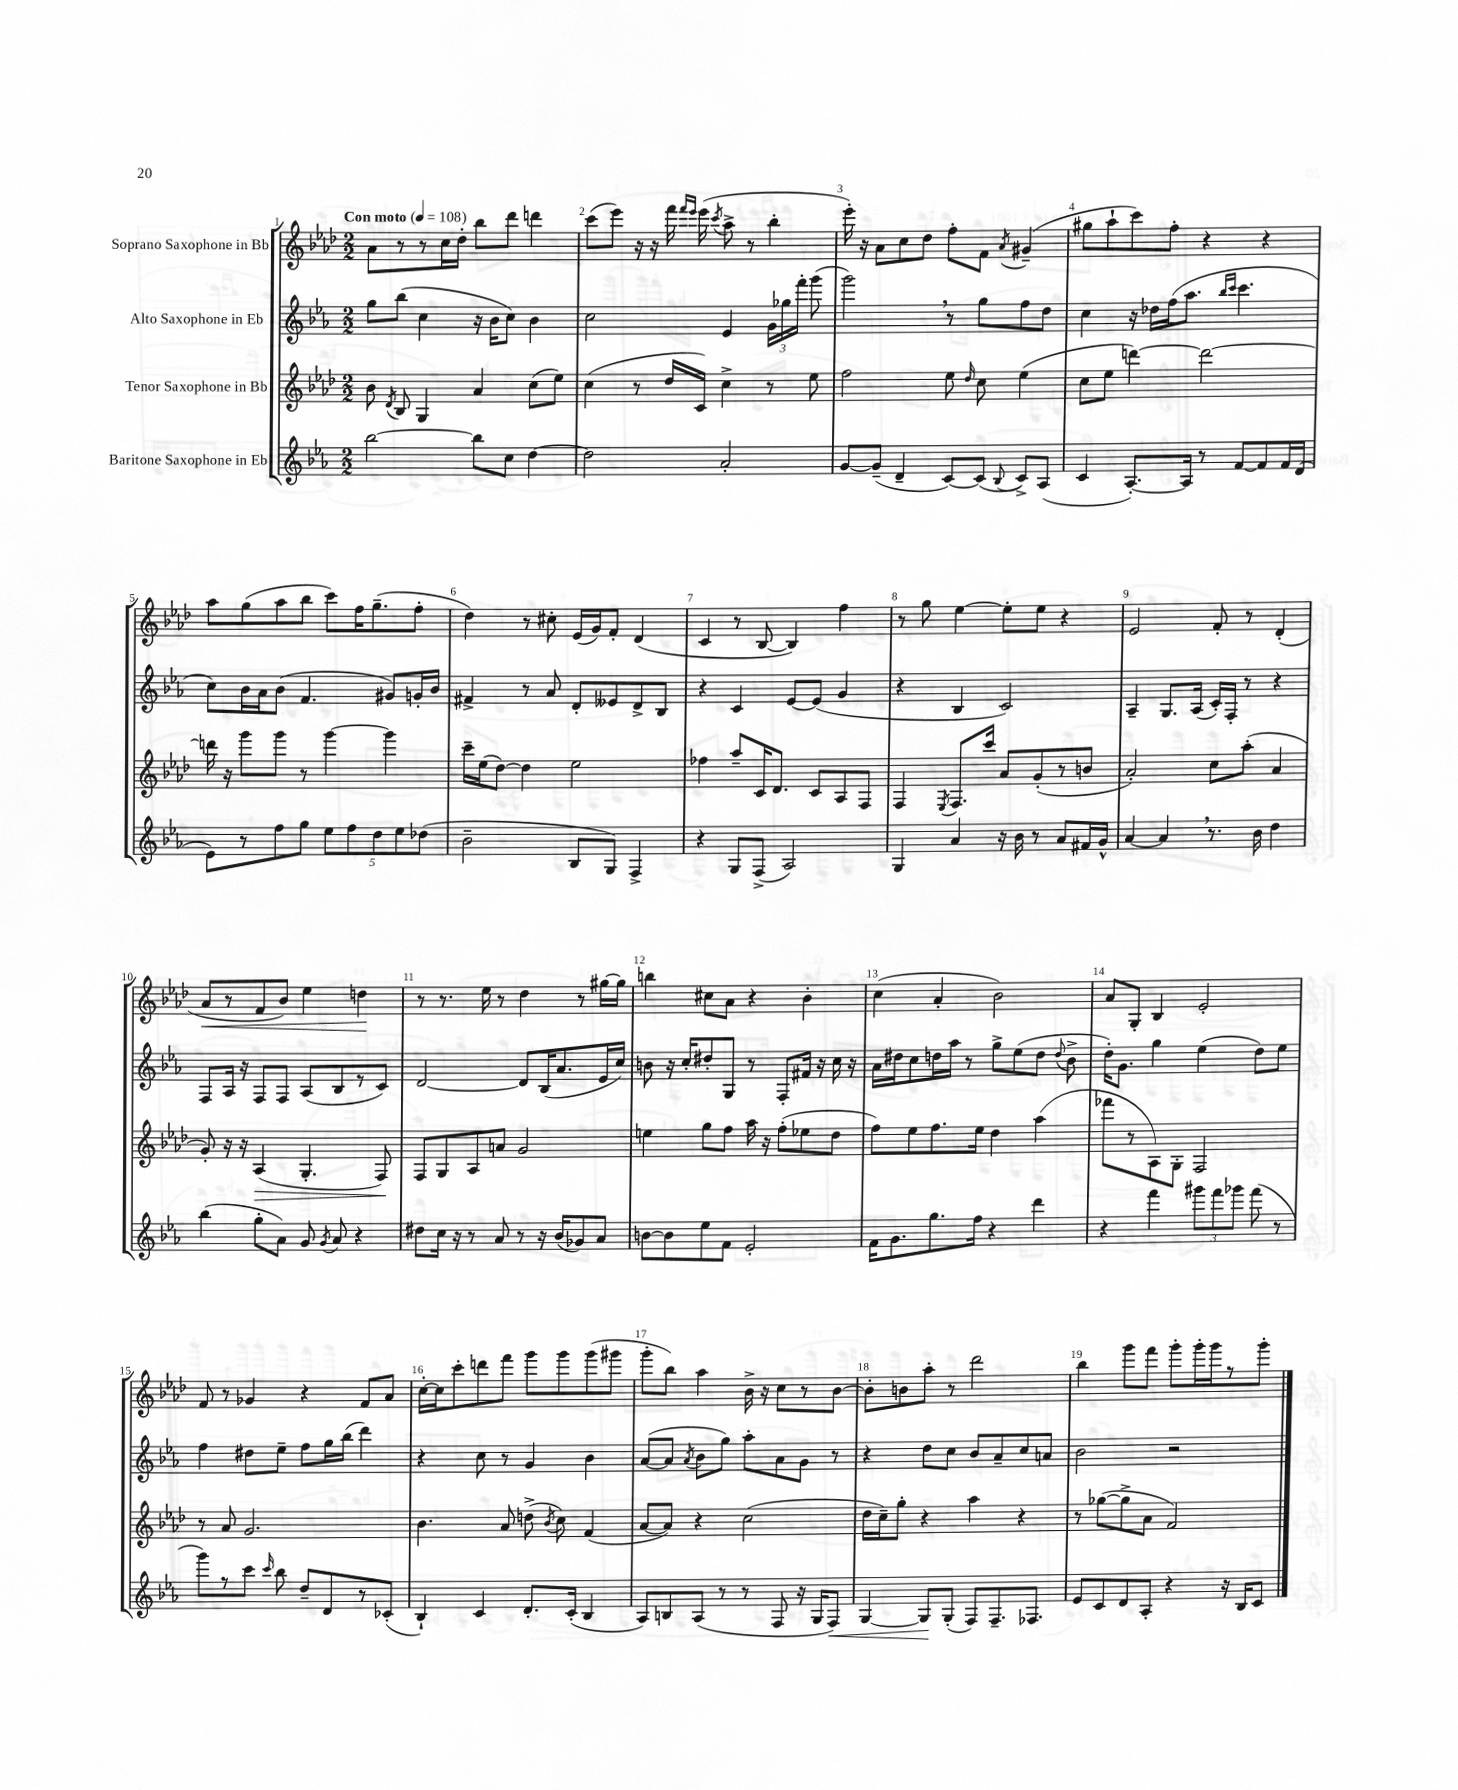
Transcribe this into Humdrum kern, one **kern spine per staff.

**kern	**dynam	**kern	**dynam	**kern	**kern	**dynam
*part4	*part4	*part3	*part3	*part2	*part1	*part1
*staff4	*staff4	*staff3	*staff3	*staff2	*staff1	*staff1
*I"Baritone Saxophone in Eb	*	*I"Tenor Saxophone in Bb	*	*I"Alto Saxophone in Eb	*I"Soprano Saxophone in Bb	*
*clefG2	*	*clefG2	*	*clefG2	*clefG2	*
*k[b-e-a-]	*	*k[b-e-a-d-]	*	*k[b-e-a-]	*k[b-e-a-d-]	*
*M2/2	*	*M2/2	*	*M2/2	*M2/2	*
*MM108	*	*MM108	*	*MM108	*MM108	*
=1	=1	=1	=1	=1	=1	=1
!	!	!	!	!	!LO:TX:a:B:t=Con moto	!
[2bb-\	.	8b-\	.	8gg\L	8a-\L	.
.	.	8qd-/	.	.	.	.
.	.	8B-/	.	(8bb-\J	8r	.
.	.	4G/	.	4cc\	8r	.
.	.	.	.	.	16cc\L	.
.	.	.	.	.	16dd-'\JJ	.
8bb-\L]	.	4a-/	.	16r	8bb-\L	.
.	.	.	.	16b-\KL	.	.
8cc\J	.	.	.	8cc\J)	8ddd-\J	.
[4dd\	.	(8cc\L	.	4b-\	4dddn\	.
.	.	8ee-\J)	.	.	.	.
=2	=2	=2	=2	=2	=2	=2
2dd\]	.	(4cc\	.	2cc\	(8ccc\L	.
.	.	.	.	.	8eee-\J)	.
.	.	8r	.	.	16r	.
.	.	.	.	.	16r	.
.	.	16dd-/LL	.	.	16fff\	.
.	.	.	.	.	16qqfff/LL	.
.	.	.	.	.	16qqeee-/JJ	.
.	.	16c/JJ)	.	.	(16eee-\	.
.	.	.	.	.	8qccc/	.
2a-'/	.	4cc^\	.	4e-/	8aa-^\	.
.	.	.	.	.	8r	.
.	.	8r	.	24g\LL	4bb-'\	.
.	.	.	.	24gg-X\	.	.
.	.	.	.	24fff'\JJ	.	.
.	.	8ee-\	.	(8ggg\	.	.
=3	=3	=3	=3	=3	=3	=3
[8g/L	.	2ff\	.	2ggg,\)	16eee-'\)	.
.	.	.	.	.	16r	.
(8g~/J]	.	.	.	.	8a-\L	.
4d~/	.	.	.	.	8cc\	.
.	.	.	.	.	8dd-\J	.
[8c/L)	.	8ee-\	.	8r	8ff'\L	.
.	.	16qqdd-/	.	.	.	.
(8c/J]	.	8cc\	.	8gg\L	8f\J	.
8qqB-/	.	.	.	.	8qa-/	.
8c^/L)	.	(4ee-\	.	8ff\	(4g#X~/	.
(8A-/J	.	.	.	8dd\J	.	.
=4	=4	=4	=4	=4	=4	=4
4c/	.	8cc\L	.	4cc\	8gg#X\L	.
.	.	8ee-\J	.	.	8aa-`\	.
[8.A-'/L)	.	[4dddn\)	.	16r	8ccc\)	.
.	.	.	.	16dd-X\LL	.	.
.	.	.	.	(16ff\J	8ff'\J	.
16A-/Jk]	.	.	.	8.aa-\J	.	.
8r	.	2ddd\_	.	.	4r	.
.	.	.	.	16qqbb-/LL	.	.
.	.	.	.	16qqccc/JJ	.	.
[8f/L	.	.	.	4.ccc\	.	.
8f/]	.	.	.	.	4r	.
16f/L	.	.	.	.	.	.
(16d/JJ	.	.	.	.	.	.
!!LO:LB:g=z
=5	=5	=5	=5	=5	=5	=5
8e-\L)	.	16dddn\]	.	8cc\L)	8aa-\L	.
.	.	16r	.	.	.	.
8r	.	8ggg\L	.	16b-\L	(8gg\	.
.	.	.	.	16a-\J	.	.
8ff\	.	8ggg\J	.	(8b-\J	8aa-\	.
8gg\J	.	8r	.	4.f/	8bb-\J	.
10ee-\L	.	[4ggg\	.	.	8ccc\L)	.
10ff\	.	.	.	.	.	.
.	.	.	.	.	16ff\K	.
.	.	.	.	.	(8.gg~\	.
10dd\	.	.	.	.	.	.
.	.	4ggg\]	.	8g#X/L)	.	.
10ee-\	.	.	.	.	.	.
.	.	.	.	16gn'/L	8ff'\J	.
(10dd-X\J	.	.	.	.	.	.
.	.	.	.	16b-/JJ	.	.
=6	=6	=6	=6	=6	=6	=6
2b-~\	.	16ccc~\LL	.	4f#X^/	4dd-\)	.
.	.	(16ee-\J	.	.	.	.
.	.	[8dd-\J)	.	.	.	.
.	.	4dd-\]	.	8r	8r	.
.	.	.	.	8a-/	8cc#X'\	.
8B-/L	.	2ee-\	.	8d'/L	(16e-/LL	.
.	.	.	.	.	16g/J)	.
8G/J)	.	.	.	8e--X/	8f'/J	.
4F^/	.	.	.	8d^/	(4d-/	.
.	.	.	.	8B-/J	.	.
=7	=7	=7	=7	=7	=7	=7
4r	.	4ff-X\	.	4r	4c/	.
8G/L	.	8aa-~/L	.	4c/	8r	.
(8F^/J	.	16c/K	.	.	[8B-/	.
.	.	8.d-/J	.	.	.	.
2A-/)	.	.	.	[8e-/L	4B-/])	.
.	.	8c/L	.	(8e-/J]	.	.
.	.	8A-/	.	4g/	4ff\	.
.	.	8F/J	.	.	.	.
=8	=8	=8	=8	=8	=8	=8
4G/	.	4F/	.	4r	8r	.
.	.	.	.	.	8gg\	.
.	.	8qE-/	.	.	.	.
4a-/	.	8.F/L	.	4B-/	[4ee-\	.
.	.	16ccc/Jk	.	.	.	.
16r	.	8a-/L	.	2c/)	8ee-'\L]	.
16b-\	.	.	.	.	.	.
8r	.	(8g'/	.	.	8ee-\J	.
8a-/L	.	8r	.	.	4r	.
16f#X/L	.	8bn/J	.	.	.	.
16g^^/JJ	.	.	.	.	.	.
=9	=9	=9	=9	=9	=9	=9
[4a-/	.	2a-'/)	.	4A-~/	2e-/	.
4a-,/]	.	.	.	8.G/L	.	.
.	.	.	.	(16A-/Jk	.	.
8.r	.	8cc\L	.	16c'/LL)	8f'/	.
.	.	.	.	16F'/JJ	.	.
.	.	(8aa-'\J	.	8r	8r	.
16b-\	.	.	.	.	.	.
4dd\	.	4a-/	.	4r	(4d-'/	.
!!LO:LB:g=z
=10	=10	=10	=10	=10	=10	=10
!	!	!	!	!	!	!LO:HP:b
(4bb-\	.	8g'/)	.	8F/L	8a-/L	<
.	.	16r	.	16A-/Jk	8r	.
.	.	16r	.	16r	.	.
!	!	!	!LO:HP:b	!	!	!
8gg'\L	.	(4A-/	>	8F/L	8f/	.
8a-\J)	.	.	.	8F/J	8b-/J)	.
8g/	.	4.G'/	.	(8A-/L	4ee-\	.
8qg/	.	.	.	.	.	.
8a-/	.	.	.	8B-/	.	.
4r	.	.	.	8r	4ddn\	.
.	.	8F/)	.	8c/J)	.	.
.	.	.	]	.	.	[
=11	=11	=11	=11	=11	=11	=11
8dd#X\L	.	8F/L	.	[2d/	8r	.
16cc\Jk	.	8G/	.	.	8.r	.
16r	.	.	.	.	.	.
8r	.	8A-/	.	.	.	.
.	.	.	.	.	16ee-\	.
8a-/	.	8an/J	.	.	8r	.
8r	.	2g/	.	8d/L]	4dd-\	.
16r	.	.	.	(16B-/K	.	.
(16b-/KL	.	.	.	8.a-/	.	.
8g-X/)	.	.	.	.	8r	.
8a-/J	.	.	.	16e-/L	[16gg#X\LL	.
.	.	.	.	16cc/JJ)	16gg#\JJ]	.
=12	=12	=12	=12	=12	=12	=12
[8bn\L	.	4een\	.	8bn\	4bbn\	.
8b\]	.	.	.	16r	.	.
.	.	.	.	16cc'/KL	.	.
8ee-\	.	8gg\L	.	8dd#X'/	8cc#X\L	.
8f\J	.	8ff\J	.	8G/J	8a-\J	.
2e-'/	.	16aa-\	.	8r	4r	.
.	.	16r	.	.	.	.
.	.	(8ff'\L	.	8F'/L	.	.
.	.	8ee-X\	.	16f#X/Jk	4b-'\	.
.	.	.	.	16r	.	.
.	.	8dd-\J	.	16cc\	.	.
.	.	.	.	16r	.	.
=13	=13	=13	=13	=13	=13	=13
16f\KL	.	8ff\L)	.	16a-\LL	(4cc\	.
8.g\	.	.	.	16dd#X\J	.	.
.	.	8ee-\	.	8cc\	.	.
8.gg\	.	8.ff\	.	16ddn\L	4a-'/	.
.	.	.	.	16aa-\JJ	.	.
.	.	.	.	8r	.	.
16ff\Jk	.	16ee-\Jk	.	.	.	.
4r	.	4dd-\	.	8gg^\L	2b-\)	.
.	.	.	.	(8ee-\	.	.
4ddd\	.	(4aa-\	.	8dd\J	.	.
.	.	.	.	8qqdd/	.	.
.	.	.	.	8b-^\	.	.
=14	=14	=14	=14	=14	=14	=14
4r	.	8fff-X\L	.	16dd'\KL)	8a-/L	.
.	.	.	.	8.g\J	.	.
.	.	8r	.	.	8G'/J	.
4fff\	.	8A-\)	.	4gg\	4B-/	.
.	.	8G'\J	.	.	.	.
12ggg#X\L	.	2F/	.	(4ee-\	2e-'/	.
12fff\	.	.	.	.	.	.
12ggg-X\J	.	.	.	.	.	.
(8fff\	.	.	.	8dd\L)	.	.
8r	.	.	.	8ee-\J	.	.
!!LO:LB:g=z
=15	=15	=15	=15	=15	=15	=15
8ggg\L)	.	8r	.	4ff\	8f/	.
8r	.	8a-/	.	.	8r	.
8ccc\J	.	2.g/	.	8dd#X\L	4g-X/	.
16qqccc/	.	.	.	.	.	.
8bb-\	.	.	.	8ee-~\J	.	.
8dd~/L	.	.	.	8ff\L	4r	.
8d/	.	.	.	16gg\L	.	.
.	.	.	.	(16bb-\JJ	.	.
8r	.	.	.	4ddd\)	8f/L	.
(8c-X'/J	.	.	.	.	8a-/J	.
=16	=16	=16	=16	=16	=16	=16
4B-`/)	.	4.b-\	.	4r	[16cc'\LL	.
.	.	.	.	.	16cc\J]	.
.	.	.	.	.	8ccc'\	.
4c/	.	.	.	8cc\	8dddn\	.
.	.	8a-/	.	8r	8fff\J	.
8.d'/L	.	(8ddn^\	.	4g/	8ggg\L	.
.	.	8qb-/	.	.	.	.
.	.	8cc\)	.	.	8ggg\	.
(16c'/Jk	.	.	.	.	.	.
4B-/	.	(4f/	.	4b-\	(8ggg\	.
.	.	.	.	.	8ggg#X\J	.
=17	=17	=17	=17	=17	=17	=17
8A-/L)	.	[8a-/L	.	([8a-/L	8ggg'\L	.
8Bn/	.	8a-/J])	.	8a-/J]	8bb-\J)	.
.	.	.	.	8qa-/	.	.
(8A-/J	.	4r	.	8b-\L	4aa-\	.
8r	.	.	.	8gg\J)	.	.
8r	.	(2cc\	.	8aa-'\L	16b-^\	.
.	.	.	.	.	16r	.
8F/	.	.	.	8a-\	8cc\L	.
16r	.	.	.	8g\J	8r	.
16G/KL	.	.	.	.	.	.
!	!LO:HP:b	!	!	!	!	!
8F/J)	<	.	.	8r	[8b-\J	.
=18	=18	=18	=18	=18	=18	=18
[4G/	.	16dd-\LL	.	4r	8b-'\L]	.
.	.	16cc~\J)	.	.	.	.
.	.	8gg'\J	.	.	8bn\	.
8G/L]	.	4r	.	8dd\L	8aa-'\J	.
(8G'/J	[	.	.	8cc\J	8r	.
8F/L)	.	4aa-\	.	8b-/L	2ddd-\	.
8.F~/	.	.	.	8a-~/	.	.
.	.	4r	.	8cc/	.	.
8.F-X/J	.	.	.	.	.	.
.	.	.	.	8an/J	.	.
=19	=19	=19	=19	=19	=19	=19
8e-/L	.	8r	.	2b-\	4bb-\	.
8c/	.	([8gg-X\L	.	.	.	.
8d/	.	8gg-^\]	.	.	8ggg\L	.
8A-'/J	.	8a-\J	.	.	8fff\J	.
4r	.	2f/)	.	2r	8ggg'\L	.
.	.	.	.	.	16ggg'\L	.
.	.	.	.	.	16ggg\J	.
16r	.	.	.	.	8r	.
16B-/KL	.	.	.	.	.	.
8c/J	.	.	.	.	8ggg'\J	.
==	==	==	==	==	==	==
*-	*-	*-	*-	*-	*-	*-
